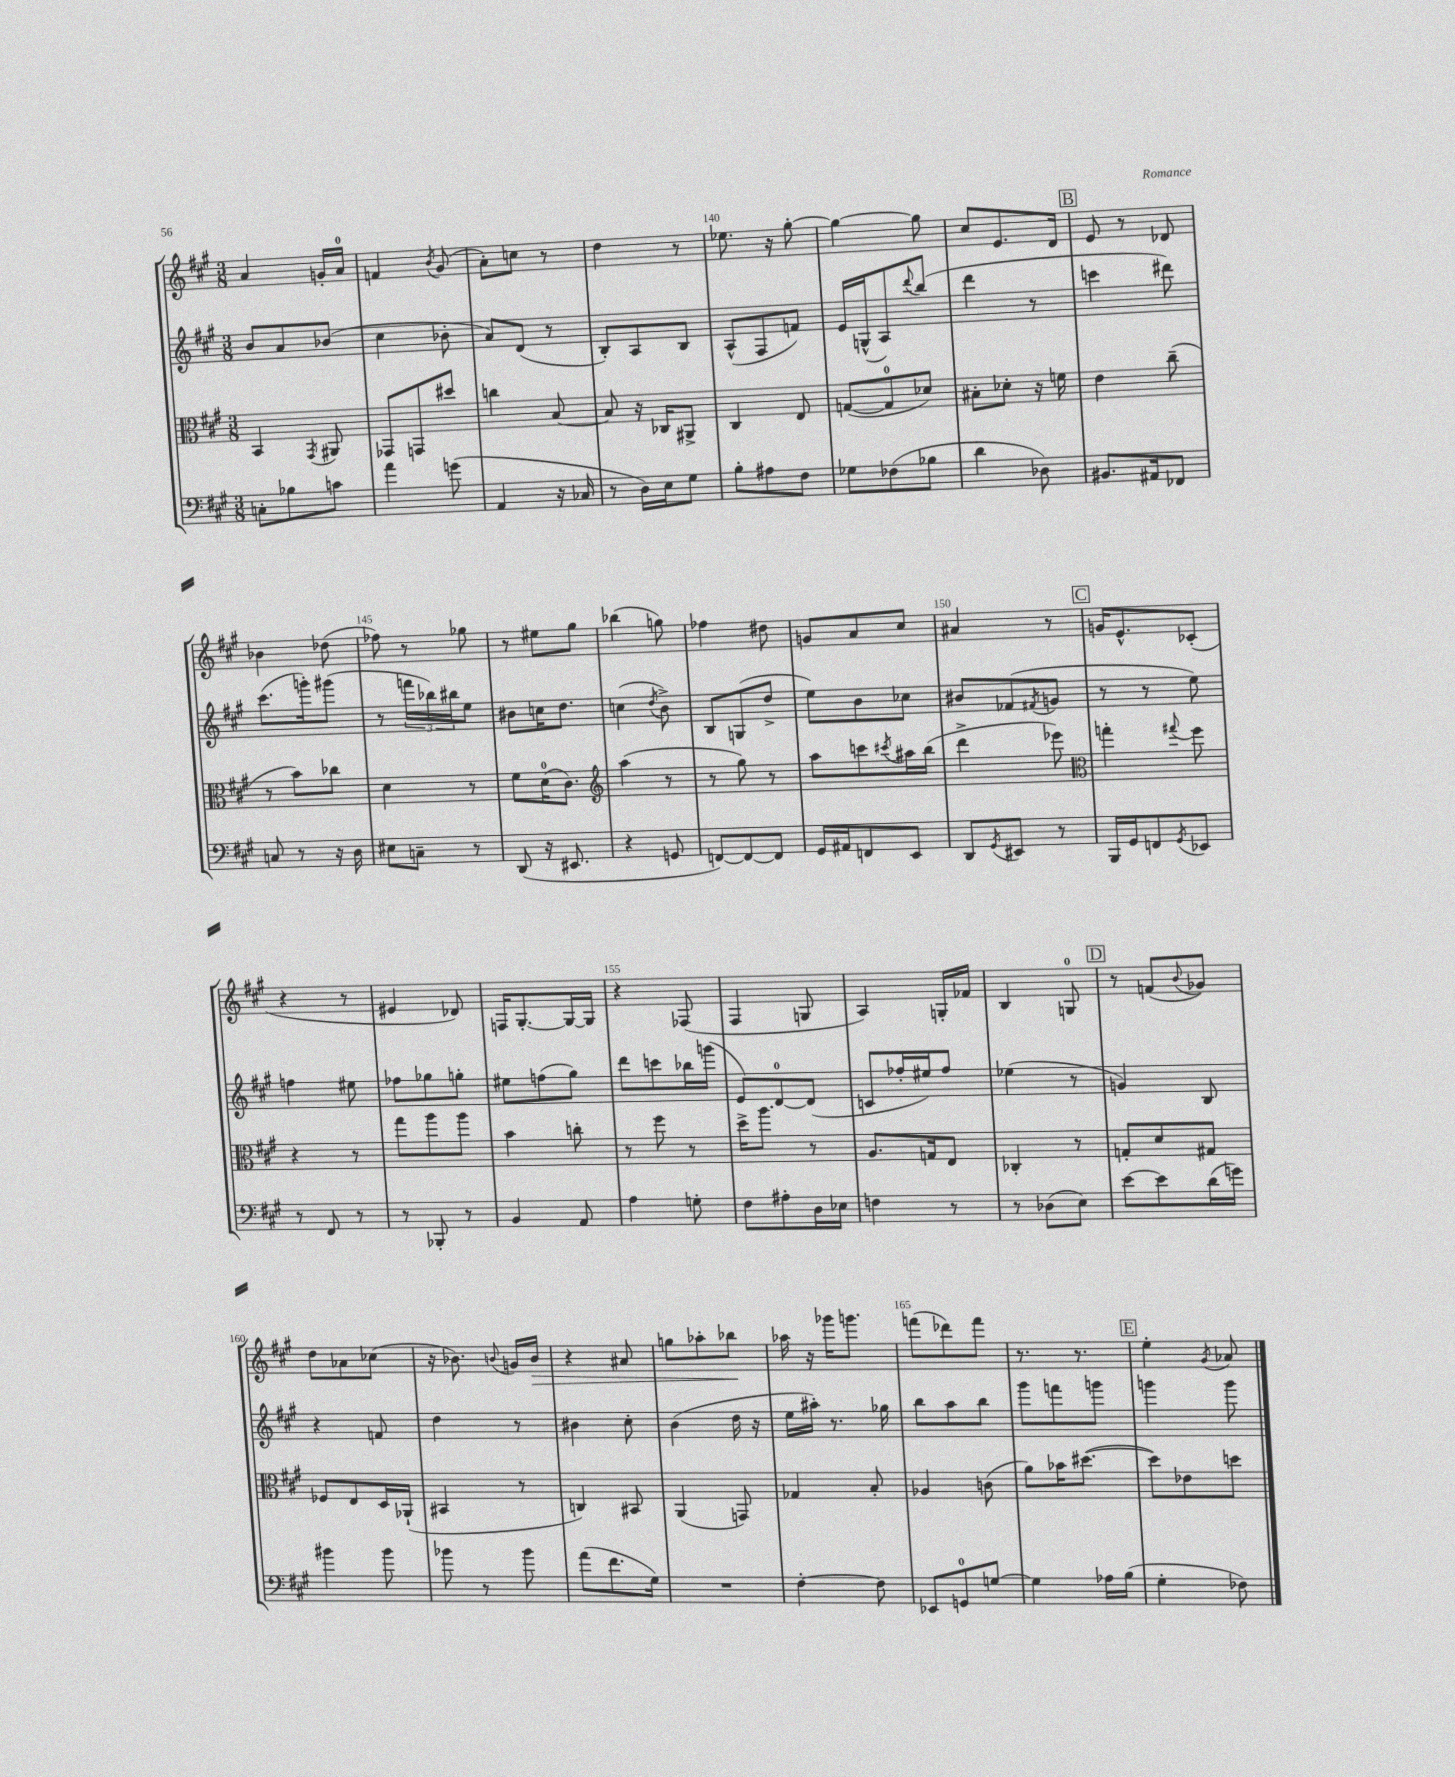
<<
\new StaffGroup <<
\new Staff = "s0" {
    \clef treble \key a \major \numericTimeSignature \time 3/8
    a'4 g'16-. a'16-0 |
    f'4 \acciaccatura { b'8 } gis'8( |
    a'8-.) c''8 r8 |
    d''4 r8 |
    ees''8. r16 gis''8~-. |
    gis''4~ gis''8 |
    cis''8 e'8. d'16 |
    \mark \markup { \box "B" } e'8 r8 des'8 |
    bes'4 des''8( |
    fes''8) r8 ges''8 |
    r8 eis''8 gis''8 |
    bes''4( g''8) |
    fes''4 dis''8 |
    g'8 a'8 cis''8 |
    ais'4 r8 |
    \mark \markup { \box "C" } g'16 e'8.-^ ces'8-.( |
    r4 r8 |
    eis'4 des'8) |
    f16 gis8.~-. gis16~ gis16 |
    r4 fes8( |
    fis4 g8 |
    a4) g16-. fes'16 |
    b4 g8-0 |
    \mark \markup { \box "D" } r8 f'8( \appoggiatura { b'8 } ges'8) |
    d''8 aes'8 ces''8( |
    r16 bes'8.) \appoggiatura { b'8 } g'16 b'16\> |
    r4 ais'8 |
    g''8 aes''8-. bes''8\! |
    aes''16 r16 ges'''16 g'''8. |
    f'''8( des'''8) f'''8 |
    r8. r8. |
    \mark \markup { \box "E" } e''4-. \acciaccatura { gis'8 } aes'8 \bar "|." |
}
\new Staff = "s1" {
    \clef treble \key a \major \numericTimeSignature \time 3/8
    b'8 a'8 bes'8( |
    cis''4 bes'8-. |
    a'8) d'8( r8 |
    b8-.) a8 b8 |
    a8-^( fis8 f'8) |
    e'16 g16-^( a8) \appoggiatura { d'''8 } b''8( |
    d'''4 r8 |
    \mark \markup { \box "B" } c'''4 dis'''8) |
    cis'''8.( g'''16-.) gis'''8( |
    r8 \tuplet 3/2 { f'''16 bes''16) bis''16 } e''8 |
    bis'8 c''16 d''8. |
    c''4( \acciaccatura { d''8 } b'8->) |
    b8 g8( d''8-> |
    e''8) b'8 ces''8 |
    bis'8 fes'8( \acciaccatura { fis'8 } g'8 |
    \mark \markup { \box "C" } r8 r8 e''8) |
    f''4 eis''8 |
    fes''8 ges''8 g''8-. |
    eis''8 f''8( gis''8) |
    d'''8 c'''8 bes''16 g'''16( |
    e'8) d'8-0~ d'8( |
    c'8 fes''16-. eis''16) fes''8 |
    ees''4( r8 |
    \mark \markup { \box "D" } g'4) b8 |
    r4 f'8 |
    d''4 r8 |
    bis'4 cis''8-. |
    b'4( d''16 r16 |
    e''16 ais''16-.) r8. ges''16 |
    b''8 a''8 b''8 |
    gis'''8 f'''8 g'''8 |
    \mark \markup { \box "E" } g'''4 g'''8 \bar "|." |
}
\new Staff = "s2" {
    \clef alto \key a \major \numericTimeSignature \time 3/8
    b,4 \acciaccatura { gis,8 } ais,8 |
    ges,8 g,8 dis''8 |
    c''4 b8~ |
    b8 r16 ces16 ais,8-> |
    cis4 e8 |
    g8~( g8-0 des'8) |
    bis8-. des'8-. r16 f'16 |
    \mark \markup { \box "B" } e'4 cis''8--( |
    r8 b'8) ces''8 |
    d'4 r8 |
    fis'8 d'16-0( cis'8.) |
    \clef treble a''4( r8 |
    r8 gis''8) r8 |
    a''8 c'''8 \acciaccatura { cis'''8 } ais''16 b''16( |
    d'''4-> ees'''8) |
    \mark \markup { \box "C" } \clef alto g''4-. \appoggiatura { gis''8 } fis''8 |
    r4 r8 |
    gis''8 a''8 a''8 |
    b'4 c''8-. |
    r8 fis''8 r8 |
    d''16-> a''8. r8 |
    a8. g16 e8 |
    ces4-. r8 |
    \mark \markup { \box "D" } g8-. d'8 gis8 |
    fes8 e8 d16 aes,16-!( |
    bis,4 r8 |
    c4) bis,8 |
    a,4( g,8) |
    ges4 b8-. |
    aes4 c'8( |
    a'8) bes'16 dis''8.~( |
    \mark \markup { \box "E" } dis''8) ees'8 d''8 \bar "|." |
}
\new Staff = "s3" {
    \clef bass \key a \major \numericTimeSignature \time 3/8
    c8-. bes8 c'8 |
    a'4 g'8( |
    a,4 r16 ces16 |
    r8 d16) e16 gis8 |
    b8-. ais8 fis8 |
    ges8 fes8( bes8 |
    d'4 des8) |
    \mark \markup { \box "B" } bis,8. ais,16 fes,8 |
    c8 r8 r16 d16 |
    eis8 c8-- r8 |
    d,8( r16 eis,8. |
    r4 g,8 |
    f,8~) f,8~ f,8 |
    gis,16 ais,16 f,8 e,8 |
    d,8 \acciaccatura { gis,8 } eis,8 r8 |
    \mark \markup { \box "C" } b,,16 gis,16 f,8 \acciaccatura { gis,8 } ees,8 |
    r8 fis,8 r8 |
    r8 bes,,8-. r8 |
    b,4 a,8 |
    a4 g8-. |
    fis8 ais8-. d16 ees16 |
    f4 r8 |
    r8 des8( e8) |
    \mark \markup { \box "D" } e'8~ e'8 d'16( g'16) |
    bis'4 bis'8 |
    bes'8 r8 bes'8 |
    a'8( fis'8. gis16) |
    R4. |
    fis4~-. fis8 |
    ees,8 g,8-0 g8~ |
    g4 aes16 b16( |
    \mark \markup { \box "E" } gis4-. fes8) \bar "|." |
}
>>
>>
\layout { \context { \Score currentBarNumber = #136 \override BarNumber.break-visibility = ##(#f #t #t) barNumberVisibility = #(every-nth-bar-number-visible 5) } }
